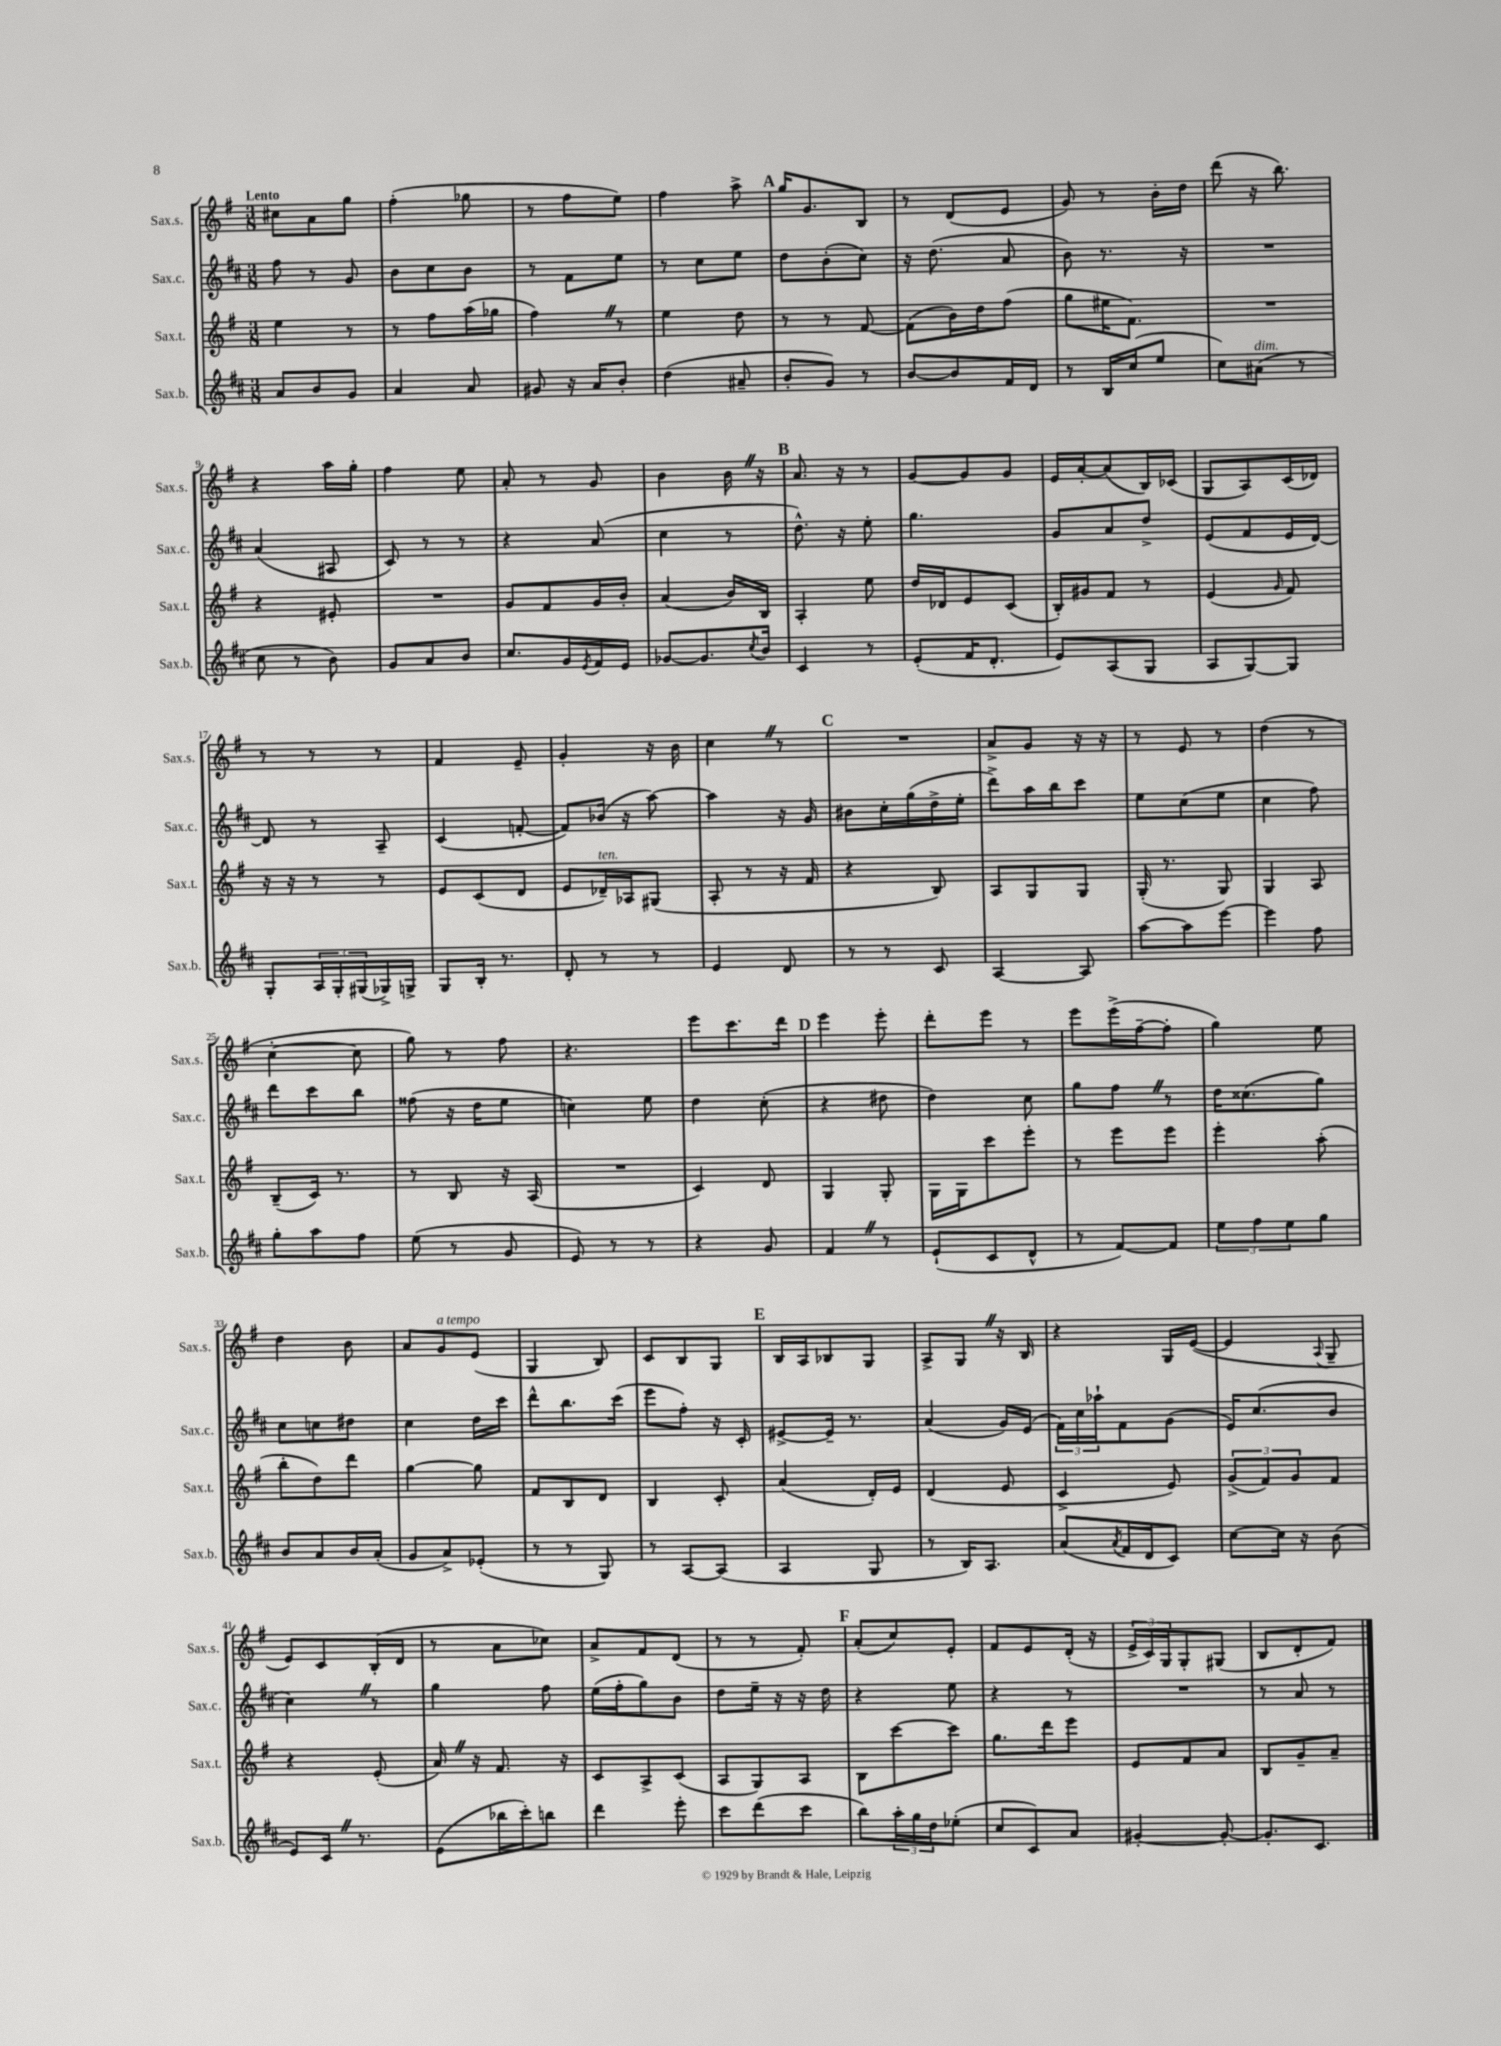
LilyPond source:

<<
\new StaffGroup <<
\new Staff = "s0" \with { instrumentName = "Sax.s." shortInstrumentName = "Sax.s." } {
    \clef treble \key g \major \numericTimeSignature \time 3/8 \tempo "Lento"
    cis''8 a'8 g''8 |
    fis''4-.( ges''8 |
    r8 fis''8 e''8) |
    fis''4 a''8-> |
    \mark \markup { \bold "A" } g''16 g'8. b8 |
    r8 d'8( e'8 |
    g'8) r8 b'16-. d''16 |
    d'''8( r16 b''8.) |
    r4 a''16 g''16-. |
    fis''4 e''8 |
    a'8-. r8 g'8 |
    b'4 b'16 \once \override BreathingSign.text = \markup { \musicglyph "scripts.caesura.straight" } \breathe r16 |
    \mark \markup { \bold "B" } a'8. r16 r8 |
    g'8~ g'8 g'8 |
    e'16 a'16~-. a'8( b16) ces'16( |
    g8 a8) c'16( des'16) |
    r8 r8 r8 |
    fis'4 e'8-- |
    g'4-. r16 b'16 |
    c''4 \once \override BreathingSign.text = \markup { \musicglyph "scripts.caesura.straight" } \breathe r8 |
    \mark \markup { \bold "C" } R4. |
    a'8-> g'8 r16 r16 |
    r8 e'8 r8 |
    d''4( r8 |
    c''4~-. c''8 |
    g''8) r8 fis''8 |
    r4. |
    e'''8 c'''8. d'''16 |
    \mark \markup { \bold "D" } e'''4 e'''8-. |
    d'''8-. e'''8 r8 |
    e'''8 e'''16->( fis''16~-- fis''8-. |
    g''4) e''8 |
    d''4 b'8 |
    a'8 g'8^\markup { \italic "a tempo" } e'8( |
    g4 b8) |
    c'8 b8 g8 |
    \mark \markup { \bold "E" } b16 a16 bes8 g8 |
    a8-> g8 \once \override BreathingSign.text = \markup { \musicglyph "scripts.caesura.straight" } \breathe r16 b16 |
    r4 g16 e'16~( |
    e'4 \appoggiatura { a8 } g8-- |
    e'8) c'8 b16-.( d'16 |
    r8 a'8 ces''8) |
    a'8-> fis'8 d'8( |
    r8 r8 fis'8-.) |
    \mark \markup { \bold "F" } a'8-.( c''8) e'8-. |
    fis'8 e'8 d'16-.( r16 |
    \tuplet 3/2 { e'16-> c'16) g16 } g8-. gis8( |
    b8 d'8-. fis'8) \bar "|." |
}
\new Staff = "s1" \with { instrumentName = "Sax.c." shortInstrumentName = "Sax.c." } {
    \clef treble \key d \major \numericTimeSignature \time 3/8
    fis''8 r8 g'8 |
    b'8 cis''8 b'8 |
    r8 fis'8 e''8 |
    r8 cis''8 e''8 |
    \mark \markup { \bold "A" } d''8 b'8-.( cis''8) |
    r16 d''8.( a'8 |
    b'8) r8. r16 |
    R4. |
    a'4( ais8 |
    cis'8) r8 r8 |
    r4 a'8( |
    cis''4 r8 |
    \mark \markup { \bold "B" } d''8.-^) r16 e''8-. |
    g''4. |
    g'8 a'8 d''8-> |
    e'8( fis'8 e'16 d'16~) |
    d'8 r8 a8-- |
    cis'4( f'8~-. |
    f'8) bes'16( r16 a''8~) |
    a''4 r16 g'16 |
    \mark \markup { \bold "C" } bis'8 cis''16-. g''16( d''16-> e''16-. |
    d'''8->) a''16 b''16 cis'''8 |
    e''8 cis''8( e''8 |
    cis''4 fis''8) |
    d'''8 cis'''8 b''8 |
    fisis''8( r16 d''16 e''8 |
    c''4) e''8 |
    d''4 cis''8-.( |
    \mark \markup { \bold "D" } r4 dis''8 |
    d''4) cis''8 |
    g''8 fis''8 \once \override BreathingSign.text = \markup { \musicglyph "scripts.caesura.straight" } \breathe r8 |
    d''16 cisis''8.( g''8) |
    cis''8 c''8 dis''8 |
    cis''4 d''16 cis'''16 |
    d'''8-^ b''8. cis'''16( |
    e'''8 fis''8-.) r16 cis'16-. |
    \mark \markup { \bold "E" } eis'8~-> eis'16-- r8. |
    a'4( g'16) e'16( |
    \tuplet 3/2 { fis'16) cis''16 aes''16-! } fis'8 g'8( |
    e'16) cis''8.( b'8 |
    cis''4) \once \override BreathingSign.text = \markup { \musicglyph "scripts.caesura.straight" } \breathe r8 |
    g''4 fis''8 |
    e''16( fis''16-. g''8) b'8 |
    d''8 e''16-- r16 r16 d''16 |
    \mark \markup { \bold "F" } r4 e''8 |
    r4 r8 |
    R4. |
    r8 a'8 r8 \bar "|." |
}
\new Staff = "s2" \with { instrumentName = "Sax.t." shortInstrumentName = "Sax.t." } {
    \clef treble \key g \major \numericTimeSignature \time 3/8
    e''4 r8 |
    r8 fis''8 a''16( ges''16 |
    fis''4) \once \override BreathingSign.text = \markup { \musicglyph "scripts.caesura.straight" } \breathe r8 |
    e''4 d''8 |
    \mark \markup { \bold "A" } r8 r8 fis'8~ |
    fis'8( b'16) d''16 fis''8( |
    g''8 eis''16 fis'8.) |
    R4. |
    r4 eis'8-. |
    R4. |
    g'8 fis'8 g'16 b'16-. |
    a'4( b'16) b16 |
    \mark \markup { \bold "B" } a4-. e''8 |
    d''16 des'16 e'8 c'8( |
    b16-.) gis'16 fis'8 r8 |
    e'4( \grace { g'16 } fis'8) |
    r16 r16 r8 r8 |
    e'8 c'8( d'8 |
    e'8 des'16--^\markup { \italic "ten." }) aes16 gis8( |
    a8-. r8 r16 fis'16 |
    \mark \markup { \bold "C" } r4 b8) |
    a8 g8 g8 |
    g16-.( r8. g8) |
    g4 a8 |
    b8--( c'16) r8. |
    r8 b8 r16 a16( |
    R4. |
    c'4) d'8 |
    \mark \markup { \bold "D" } g4 g8-. |
    g16 g16 c'''8 e'''8-. |
    r8 e'''8 e'''8 |
    e'''4-. a''8-.( |
    b''8-. d''8) d'''8 |
    g''4~ g''8 |
    fis'8 b8 d'8 |
    b4 c'8-. |
    \mark \markup { \bold "E" } a'4( d'16-.) e'16 |
    d'4( e'8 |
    c'4-> e'8) |
    \tuplet 3/2 { g'8->( fis'8) g'8 } fis'8 |
    r4 e'8-.( |
    a'16) \once \override BreathingSign.text = \markup { \musicglyph "scripts.caesura.straight" } \breathe r16 fis'8. r16 |
    c'8 a8-> c'8( |
    a8 g8) a8 |
    \mark \markup { \bold "F" } b8 c'''8~ c'''8 |
    g''8. d'''16 e'''8 |
    e'8 fis'8 a'8 |
    b8 g'8-- a'8-- \bar "|." |
}
\new Staff = "s3" \with { instrumentName = "Sax.b." shortInstrumentName = "Sax.b." } {
    \clef treble \key d \major \numericTimeSignature \time 3/8
    a'8 b'8 g'8 |
    a'4 a'8 |
    gis'8 r16 a'16 b'8-. |
    d''4( ais'8-- |
    \mark \markup { \bold "A" } b'8-. g'8) r8 |
    b'8~ b'8 fis'16 d'16 |
    r8 b16 cis''16( e''8 |
    cis''8) ais'8^\markup { \italic "dim." }( r8 |
    cis''8 r8 b'8) |
    g'8 a'8 b'8 |
    cis''8. g'16 \acciaccatura { e'8 } fis'16 e'16 |
    ges'8~ ges'8. \acciaccatura { cis''8 } b'16 |
    \mark \markup { \bold "B" } cis'4 r8 |
    e'8-.( fis'16 d'8.-. |
    e'8) a8( g8 |
    a8 g8~) g8 |
    g8-. \tuplet 3/2 { a16 g16-. gis16( } ges16->) g16-> |
    g8 b16-. r8. |
    d'8-. r8 r8 |
    e'4 d'8 |
    \mark \markup { \bold "C" } r8 r8 cis'8 |
    a4~ a8 |
    a''8~ a''8 e'''8~ |
    e'''4 fis''8 |
    g''8-. a''8 fis''8 |
    e''8( r8 g'8 |
    e'8) r8 r8 |
    r4 g'8 |
    \mark \markup { \bold "D" } fis'4 \once \override BreathingSign.text = \markup { \musicglyph "scripts.caesura.straight" } \breathe r8 |
    e'8-!( cis'8 d'8-^ |
    r8 fis'8~) fis'8 |
    \tuplet 3/2 { e''8 fis''8 e''8 } g''8 |
    b'8 a'8 b'16 a'16-.( |
    g'8 a'8->) ees'8-.( |
    r8 r8 g8) |
    r8 a8~ a8( |
    \mark \markup { \bold "E" } a4 g8 |
    r8 b16) a8. |
    a'8( \acciaccatura { a'8 } fis'16 d'16 cis'8) |
    cis''8~ cis''16 r16 b'8( |
    e'8) cis'16 \once \override BreathingSign.text = \markup { \musicglyph "scripts.caesura.straight" } \breathe r8. |
    e'8( bes''16 cis'''16-.) b''8 |
    d'''4 e'''8-. |
    cis'''8 d'''8( cis'''8 |
    \mark \markup { \bold "F" } b''8) \tuplet 3/2 { a''16-. g''16 d''16 } ees''8-.( |
    cis''8 cis'8) a'8 |
    gis'4~-. gis'8~-. |
    gis'8.-. cis'8. \bar "|." |
}
>>
>>
